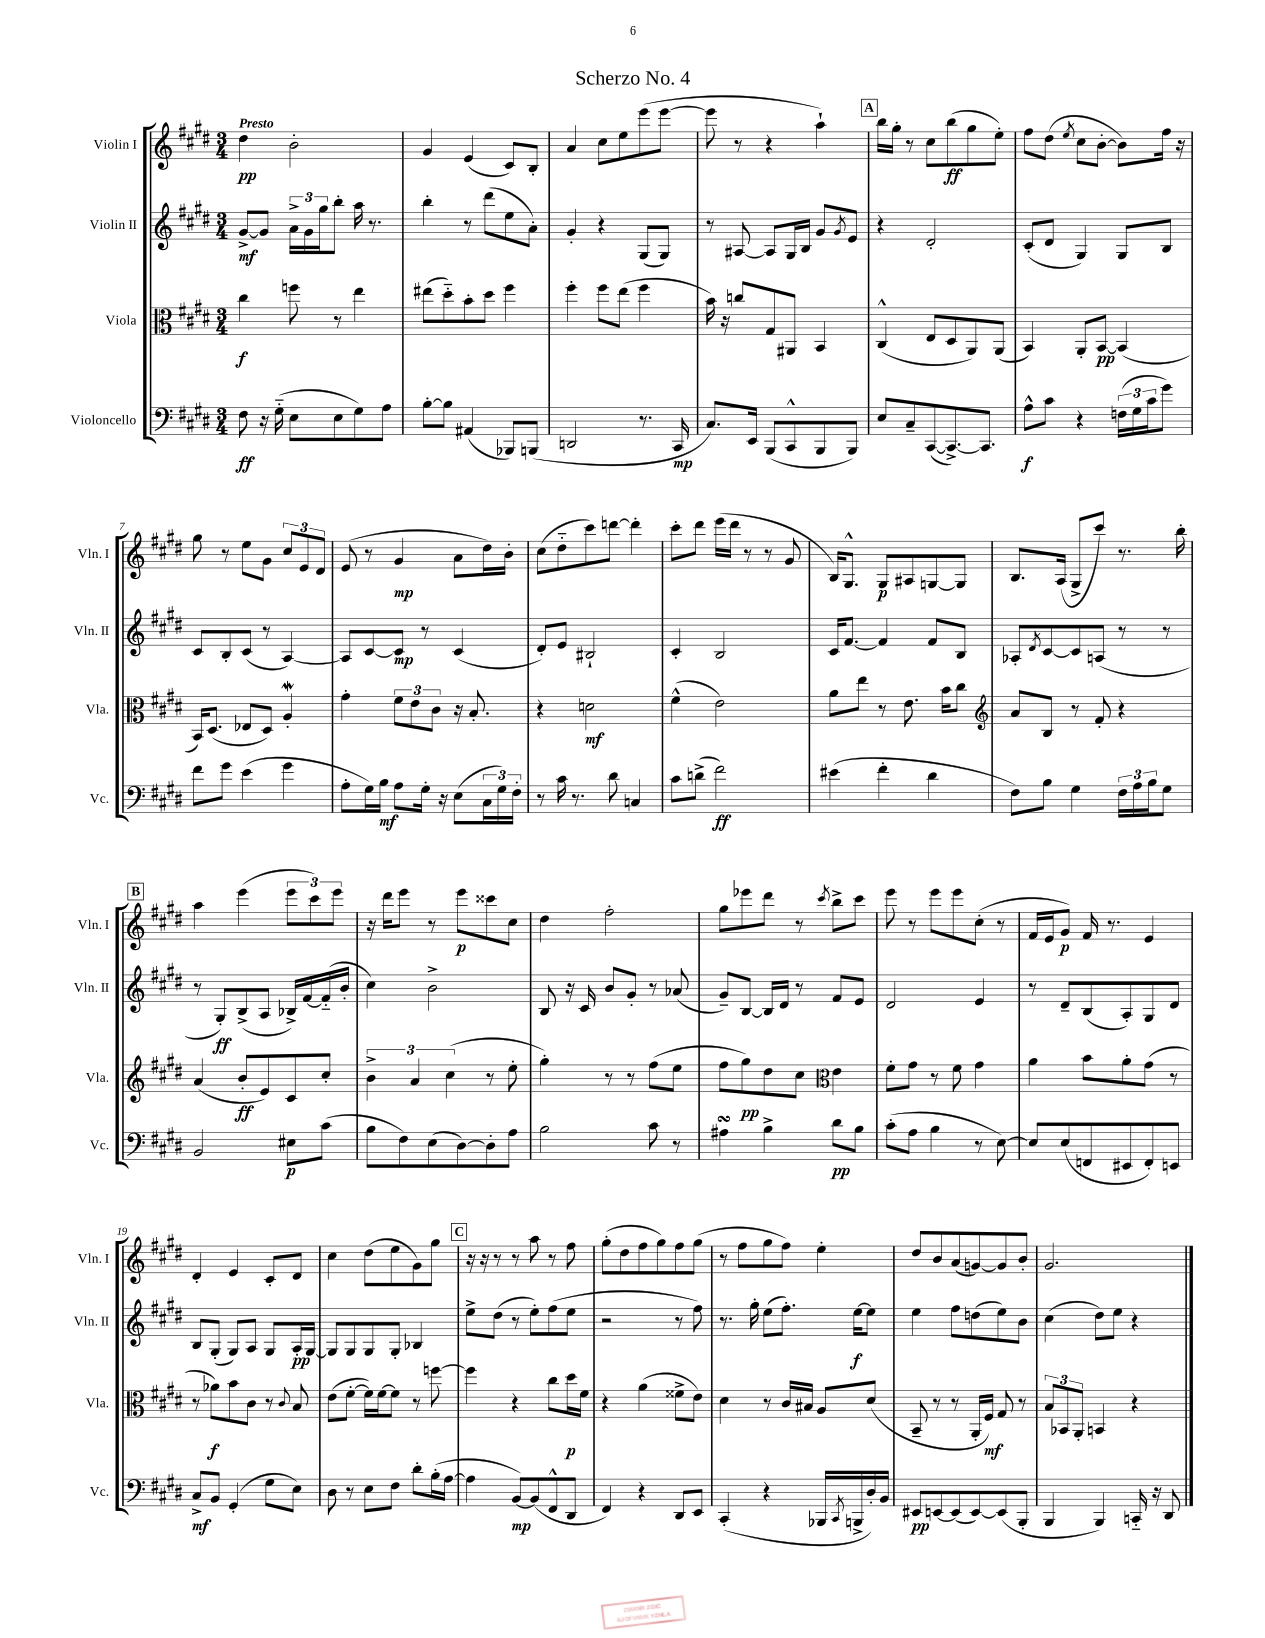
\header { title = "Scherzo No. 4" }
<<
\new StaffGroup <<
\new Staff = "s0" \with { instrumentName = "Violin I" shortInstrumentName = "Vln. I" } {
    \clef treble \key e \major \numericTimeSignature \time 3/4 \tempo "Presto"
    dis''4\pp b'2-. |
    gis'4 e'4( cis'8) b8-. |
    a'4 cis''8 e''8 e'''8( e'''8~ |
    e'''8 r8 r4 a''4-!) |
    \mark \markup { \box "A" } b''16 gis''16-. r8 cis''8 b''8\ff( gis''8 e''8-.) |
    fis''8 dis''8( \acciaccatura { e''8 } cis''8 b'8~-. b'8) fis''16 r16 |
    gis''8 r8 e''8 gis'8 \tuplet 3/2 { cis''8 e'8 dis'8 } |
    e'8( r8 gis'4\mp a'8 dis''16) b'16-. |
    cis''8( dis''8-_ cis'''8) d'''8~ d'''4-. |
    cis'''8-. dis'''8 e'''16( dis'''16 r8 r8 gis'8 |
    b16) gis8.-^ gis8\p ais8 g8~ g8 |
    b8. a16( gis8-> cis'''8) r8. b''16-. |
    \mark \markup { \box "B" } a''4 e'''4( \tuplet 3/2 { e'''8 cis'''8) e'''8 } |
    r16 dis'''16 e'''8 r8 e'''8\p cisis'''8 cis''8 |
    dis''4 fis''2-. |
    gis''8 ees'''8 dis'''8 r8 \acciaccatura { cis'''8 } b''8-> cis'''8 |
    e'''8 r8 e'''8 e'''8 cis''8-.( r8 |
    fis'16 e'16 gis'8\p) fis'16 r8. e'4 |
    dis'4-. e'4 cis'8-. dis'8 |
    cis''4 dis''8( e''8 gis'8) gis''8 |
    \mark \markup { \box "C" } r16 r16 r8 r8 a''8 r8 fis''8 |
    gis''8-.( dis''8 fis''8 gis''8) fis''8 gis''8( |
    r8 fis''8 gis''8 fis''8) e''4-. |
    dis''8 b'8 a'8( g'8~) g'8 b'8-. |
    gis'2. \bar "|." |
}
\new Staff = "s1" \with { instrumentName = "Violin II" shortInstrumentName = "Vln. II" } {
    \clef treble \key e \major \numericTimeSignature \time 3/4
    gis'8~->\mf gis'8 \tuplet 3/2 { a'16-> gis'16 gis''16 } b''8-. a''16 r8. |
    b''4-. r8 dis'''8( e''8 a'8-.) |
    gis'4-. r4 gis8( gis8) |
    r8 ais8~ ais8 gis16 b16 gis'8 \acciaccatura { gis'8 } e'8 |
    \mark \markup { \box "A" } r4 dis'2-. |
    cis'8-.( dis'8 gis4) gis8 b8 |
    cis'8 b8-. cis'8( r8 a4~) |
    a8 cis'8~ cis'8\mp r8 cis'4( |
    dis'8-.) e'8 bis2-! |
    cis'4-. b2 |
    cis'16 fis'8.~ fis'4 fis'8 b8 |
    aes8-. \acciaccatura { dis'8 } cis'8~ cis'8 a8( r8 r8 |
    \mark \markup { \box "B" } r8 gis8-.\ff) b8->( a8 bes16->) fis'16~ fis'16-_( b'16-. |
    cis''4) b'2-> |
    b8 r16 cis'16 b'8 gis'8-. r8 aes'8( |
    gis'8--) b8~ b16 dis'16 r8 fis'8 e'8 |
    dis'2 e'4 |
    r8 dis'8-- b8( a8-.) gis8 dis'8 |
    b8 gis8-.( gis8) a8 gis8 a16-.\pp gis16~ |
    gis8 gis8 gis8 gis8-. bes4 |
    \mark \markup { \box "C" } e''8-> dis''8( r8 e''8-.) fis''8( e''8 |
    r2 r8 fis''8) |
    r8. gis''16-. e''8( fis''8.-.) e''16~\f e''8 |
    e''4 fis''8 d''8( e''8) b'8 |
    cis''4( dis''8) e''8 r4 \bar "|." |
}
\new Staff = "s2" \with { instrumentName = "Viola" shortInstrumentName = "Vla." } {
    \clef alto \key e \major \numericTimeSignature \time 3/4
    cis''4\f f''8 r8 e''4 |
    eis''8( dis''8-_) b'8-. dis''8 fis''4 |
    fis''4-. fis''8 e''8( fis''4 |
    b'16) r16 c''8 gis8 ais,8 b,4 |
    \mark \markup { \box "A" } cis4-^( e8 dis8 a,8) a,8( |
    b,4) a,8-. b,8~\pp b,4( |
    b,16) dis8.( ees8 dis8) a4-.\mordent |
    gis'4-. \tuplet 3/2 { fis'8 e'8 cis'8 } r16 b8.-. |
    r4 d'2\mf |
    fis'4-^( e'2) |
    a'8 e''8 r8 e'8. b'16 cis''8 |
    \clef treble a'8 b8 r8 fis'8-. r4 |
    \mark \markup { \box "B" } a'4( b'8-.\ff e'8) cis'8 cis''8-. |
    \tuplet 3/2 { b'4-> a'4 cis''4( } r8 e''8-. |
    gis''4-.) r8 r8 fis''8( e''8 |
    fis''8 gis''8\pp) dis''8 cis''8 \clef alto e'4 |
    fis'8-. gis'8 r8 fis'8 gis'4 |
    a'4 b'8 a'8-. gis'8( r8 |
    r8 aes'8\f) b'8 cis'8 r8 \appoggiatura { cis'8 } b8 |
    e'8( fis'8~-. fis'16) fis'16~ fis'8 r8 f''8~ |
    \mark \markup { \box "C" } f''4 r4 cis''8 dis''16\p fis'16 |
    r4 a'4( fisis'8-> e'8) |
    dis'4 r8 cis'16 bis16 a8 dis'8( |
    b,8-- r8 r8 a,16-. fis16\mf) gis8 r8 |
    \tuplet 3/2 { b8 bes,8 a,8-. } b,4 r4 \bar "|." |
}
\new Staff = "s3" \with { instrumentName = "Violoncello" shortInstrumentName = "Vc." } {
    \clef bass \key e \major \numericTimeSignature \time 3/4
    fis8\ff r16 gis16-_( e8 e8 gis8) a8 |
    b8~-. b8 ais,4( bes,,8) b,,8( |
    d,2 r8. cis,16\mp |
    cis8.) e,16 b,,8( cis,8-^ b,,8 b,,8) |
    \mark \markup { \box "A" } e8 cis8-- cis,8~( cis,8.~->) cis,8. |
    a8-^\f cis'8 r4 \tuplet 3/2 { f16( gis16 cis'16 } gis'8) |
    fis'8 gis'8 e'4( gis'4 |
    a8-. gis16) b16\mf a8 gis16-. r16 e8( \tuplet 3/2 { cis16 gis16) fis16-. } |
    r8 cis'16 r8. dis'8 c4 |
    cis'8 d'8->( fis'2\ff) |
    eis'4( fis'4-. dis'4 |
    fis8) b8 gis4 \tuplet 3/2 { fis16 a16 b16 } gis8 |
    \mark \markup { \box "B" } b,2 eis8\p cis'8( |
    b8 fis8) e8( dis8~) dis8-. a8 |
    b2 cis'8 r8 |
    ais4\turn b4-> dis'8\pp b8 |
    cis'8-.( a8 b4 r8 e8~) |
    e8 e8( f,8 eis,8 f,8-.) e,8 |
    cis8->\mf b,8 gis,4-.( gis8 e8) |
    dis8 r8 e8 fis8 dis'8-. b16-.( a16~ |
    \mark \markup { \box "C" } a4 b,8~\mp) b,8( fis,8-^ dis,8 |
    fis,4) r4 dis,8 e,8 |
    cis,4-.( r4 bes,,16 \acciaccatura { cis,8 } b,,16-> dis16-.) b,16 |
    eis,8\pp e,8~ e,8( e,8~) e,8( b,,8-. |
    b,,4 b,,4) c,16-_ r16 dis,8 \bar "|." |
}
>>
>>
